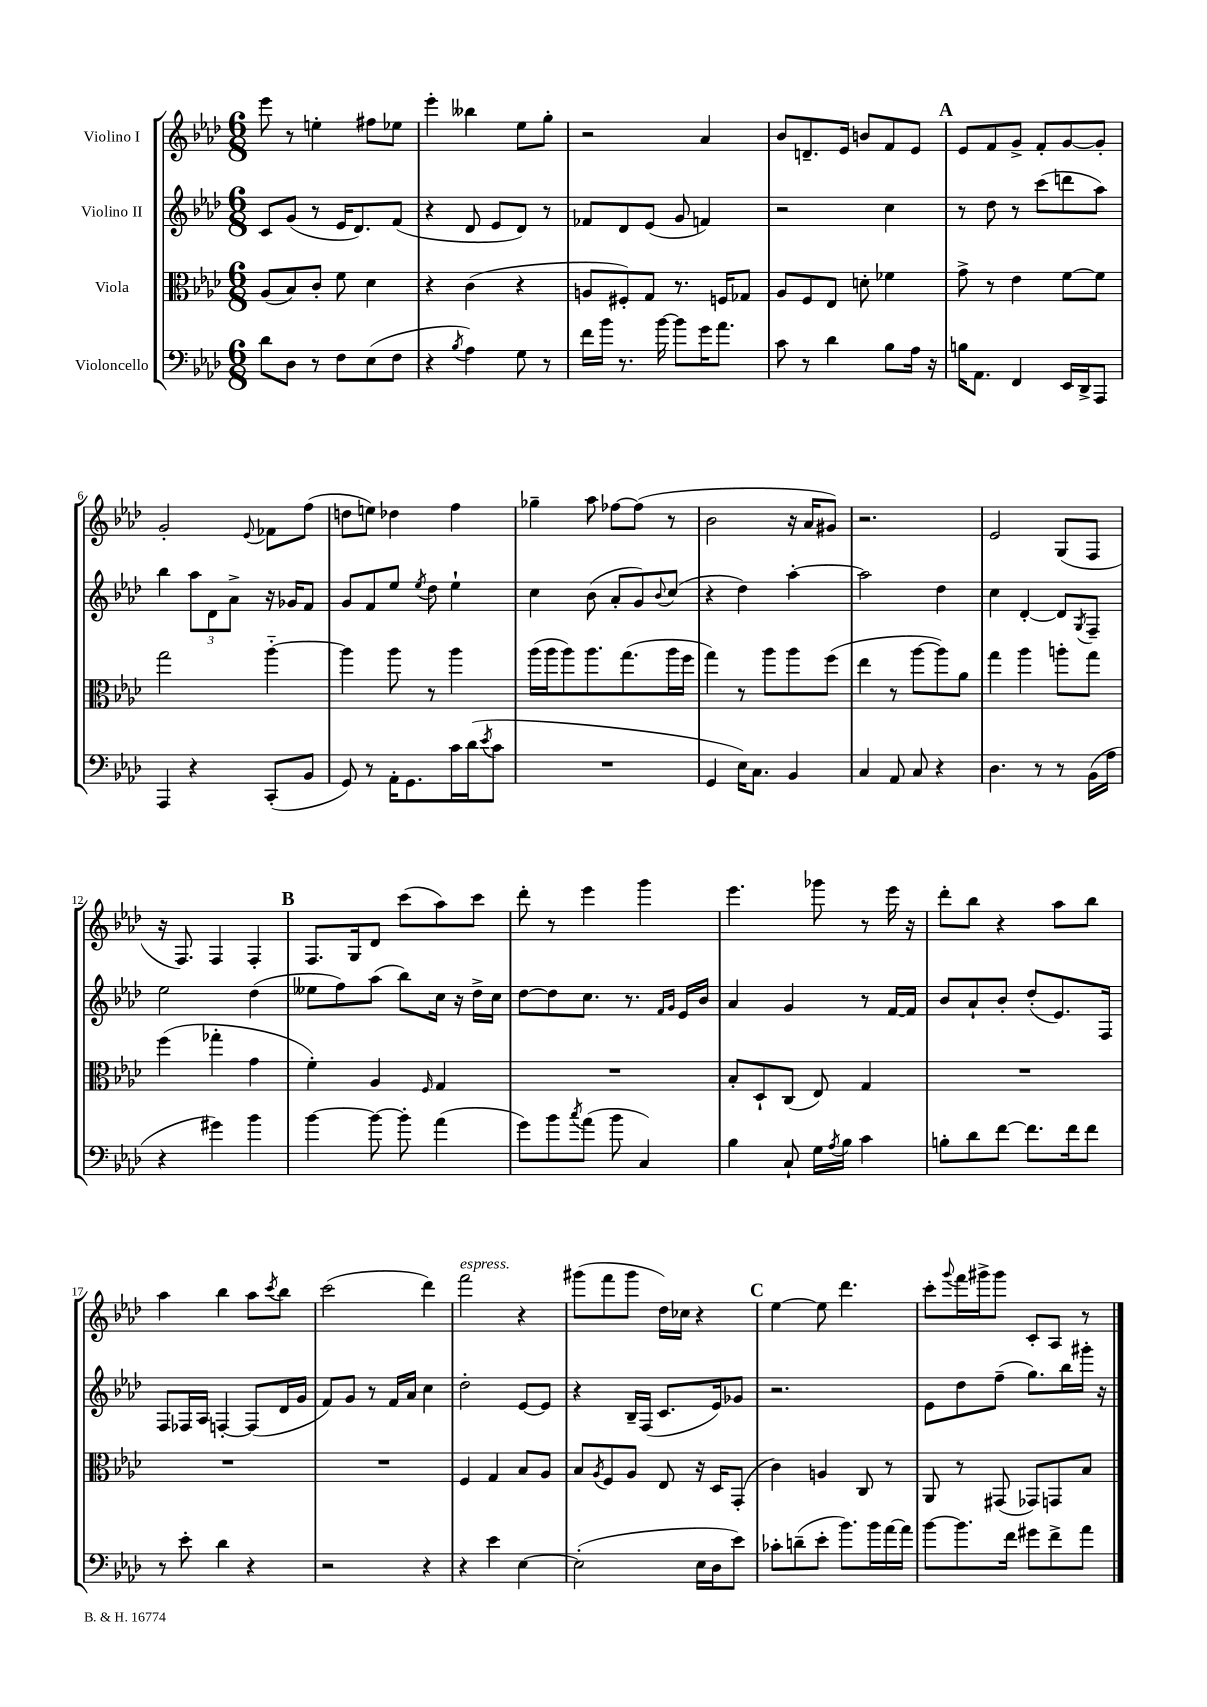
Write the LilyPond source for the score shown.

<<
\new StaffGroup <<
\new Staff = "s0" \with { instrumentName = "Violino I" } {
    \clef treble \key aes \major \numericTimeSignature \time 6/8
    ees'''8 r8 e''4-. fis''8 ees''8 |
    ees'''4-. beses''4 ees''8 g''8-. |
    r2 aes'4 |
    bes'8 d'8.-- ees'16 b'8 f'8 ees'8 |
    \mark \markup { \bold "A" } ees'8 f'8 g'8-> f'8-. g'8~ g'8-. |
    g'2-. \appoggiatura { ees'8 } fes'8 f''8( |
    d''8 e''8) des''4 f''4 |
    ges''4-- aes''8 fes''8~ fes''8( r8 |
    bes'2 r16 aes'16 gis'8) |
    r2. |
    ees'2 g8( f8 |
    r16 f8.) f4 f4-. |
    \mark \markup { \bold "B" } f8. g16 des'8 c'''8( aes''8) c'''8 |
    des'''8-. r8 ees'''4 g'''4 |
    ees'''4. ges'''8 r8 ees'''16 r16 |
    des'''8-. bes''8 r4 aes''8 bes''8 |
    aes''4 bes''4 aes''8 \acciaccatura { c'''8 } bes''8 |
    c'''2( des'''4) |
    f'''2^\markup { \italic "espress." } r4 |
    gis'''8( f'''8 gis'''8 des''16) ces''16 r4 |
    \mark \markup { \bold "C" } ees''4~ ees''8 des'''4. |
    c'''8-. \appoggiatura { g'''8 } f'''16 gis'''16-> gis'''8 c'8-. aes8 r8 \bar "|." |
}
\new Staff = "s1" \with { instrumentName = "Violino II" } {
    \clef treble \key aes \major \numericTimeSignature \time 6/8
    c'8 g'8( r8 ees'16 des'8.) f'8( |
    r4 des'8 ees'8 des'8) r8 |
    fes'8 des'8 ees'8( g'8 f'4) |
    r2 c''4 |
    \mark \markup { \bold "A" } r8 des''8 r8 c'''8( d'''8 aes''8) |
    bes''4 \tuplet 3/2 { aes''8 des'8 aes'8-> } r16 ges'16 f'8 |
    g'8 f'8 ees''8 \acciaccatura { ees''8 } des''8 ees''4-! |
    c''4 bes'8( aes'8-. g'8) \appoggiatura { bes'8 } c''8( |
    r4 des''4) aes''4~-. |
    aes''2 des''4 |
    c''4 des'4~-. des'8 \acciaccatura { g8 } f8-- |
    ees''2 des''4( |
    \mark \markup { \bold "B" } eeses''8 f''8) aes''8( bes''8) c''16 r16 des''16-> c''16 |
    des''8~ des''8 c''8. r8. \grace { f'16 g'16 } ees'16 bes'16 |
    aes'4 g'4 r8 f'16~ f'16 |
    bes'8 aes'8-! bes'8-. des''8-.( ees'8.) f16 |
    f8 fes16 aes16 f4~-. f8( des'16 g'16 |
    f'8) g'8 r8 f'16 aes'16 c''4 |
    des''2-. ees'8~ ees'8 |
    r4 bes16-- f16( c'8. ees'16) ges'8 |
    \mark \markup { \bold "C" } r2. |
    ees'8 des''8 f''8--( g''8.) bes''16 gis'''16-. r16 \bar "|." |
}
\new Staff = "s2" \with { instrumentName = "Viola" } {
    \clef alto \key aes \major \numericTimeSignature \time 6/8
    aes8( bes8) c'8-. f'8 des'4 |
    r4 c'4( r4 |
    a8 fis8-.) g8 r8. f16 ges8 |
    aes8 f8 ees8 d'8-. fes'4 |
    \mark \markup { \bold "A" } g'8-> r8 ees'4 f'8~ f'8 |
    g''2 aes''4~-_ |
    aes''4 aes''8 r8 aes''4 |
    aes''16( aes''16 aes''8) aes''8. g''8.( aes''16 f''16 |
    g''4) r8 aes''8 aes''8 f''8( |
    ees''4 r8 aes''8~ aes''8) aes'8 |
    g''4 aes''4 a''8-. g''8 |
    f''4( ges''4-. g'4 |
    \mark \markup { \bold "B" } f'4-.) aes4 \grace { f16 } g4 |
    R2. |
    bes8-. des8-! c8( ees8) g4 |
    R2. |
    R2. |
    R2. |
    f4 g4 bes8 aes8 |
    bes8 \acciaccatura { aes8 } f8 aes8 ees8 r16 des16 g,8-.( |
    \mark \markup { \bold "C" } c'4) a4 c8 r8 |
    aes,8 r8 gis,8( ges,8) g,8 bes8 \bar "|." |
}
\new Staff = "s3" \with { instrumentName = "Violoncello" } {
    \clef bass \key aes \major \numericTimeSignature \time 6/8
    des'8 des8 r8 f8 ees8( f8 |
    r4 \acciaccatura { bes8 } aes4) g8 r8 |
    f'16 bes'16 r8. bes'16~ bes'8 g'16 aes'8. |
    c'8 r8 des'4 bes8 aes16 r16 |
    \mark \markup { \bold "A" } b16 aes,8. f,4 ees,16 des,16-> aes,,8 |
    aes,,4 r4 c,8-.( bes,8 |
    g,8) r8 aes,16-. g,8. c'16 des'16( \acciaccatura { ees'8 } c'8 |
    R2. |
    g,4 ees16) c8. bes,4 |
    c4 aes,8 c8 r4 |
    des4. r8 r8 bes,16( aes16 |
    r4 gis'4) bes'4 |
    \mark \markup { \bold "B" } bes'4~ bes'8~ bes'8-. aes'4( |
    g'8) bes'8 \acciaccatura { c''8 } aes'8( bes'8 c4) |
    bes4 c8-! g16 \acciaccatura { aes8 } bes16 c'4 |
    b8-. des'8 f'8~ f'8. f'16 f'8 |
    r8 ees'8-. des'4 r4 |
    r2 r4 |
    r4 ees'4 ees4~ |
    ees2-.( ees16 des16 ees'8) |
    \mark \markup { \bold "C" } ces'8-. d'8--( ees'8-. bes'8.) bes'16 aes'16~ aes'16 |
    bes'8~ bes'8. f'16 gis'8 f'8-> aes'8 \bar "|." |
}
>>
>>
